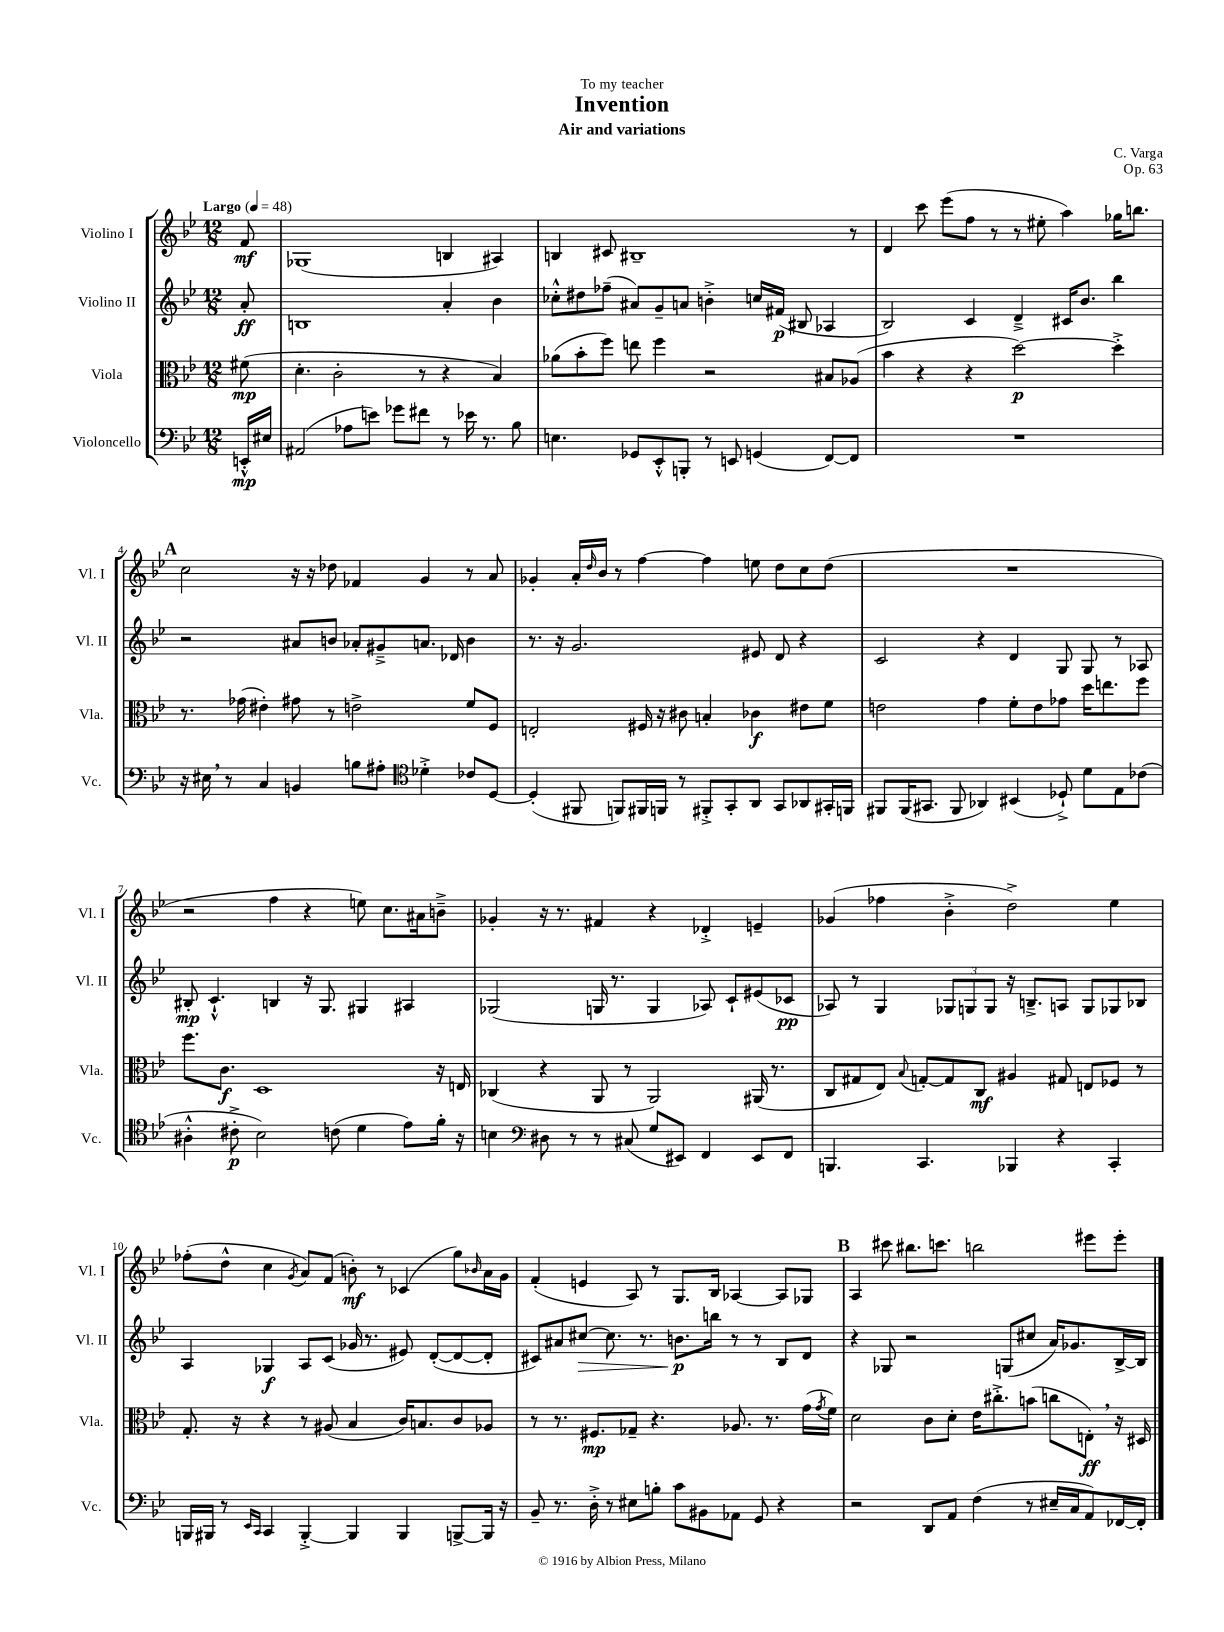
\header { title = "Invention" composer = "C. Varga" subtitle = "Air and variations" dedication = "To my teacher" opus = "Op. 63" }
<<
\new StaffGroup <<
\new Staff = "s0" \with { instrumentName = "Violino I" shortInstrumentName = "Vl. I" } {
    \clef treble \key bes \major \numericTimeSignature \time 12/8 \partial 8 \tempo "Largo" 4 = 48
    f'8\mf |
    ges1( b4 ais4) |
    b4 cis'8 bis1-- r8 |
    d'4 c'''8 ees'''8( f''8 r8 r8 eis''8-. a''4) ges''16 b''8. |
    \mark \markup { \bold "A" } c''2 r16 r16 des''8 fes'4 g'4 r8 a'8 |
    ges'4-. a'16-. \grace { d''16 } bes'16 r8 f''4~ f''4 e''8 d''8 c''8 d''8( |
    R1. |
    r2 f''4 r4 e''8) c''8. ais'16 b'8---> |
    ges'4-. r16 r8. fis'4 r4 des'4-.-> e'4-- |
    ges'4( fes''4 bes'4-.-> d''2->) ees''4 |
    fes''8-.( d''8-^ c''4 \acciaccatura { g'8 } a'8) f'8( b'8-.\mf) r8 ces'4( g''8) \grace { bes'16 } a'16 g'16 |
    f'4-.( e'4 a8) r8 g8. bes16 aes4~ aes8 ges8 |
    \mark \markup { \bold "B" } a4 cis'''8 bis''8. c'''8. b''2 eis'''8 eis'''8-. \bar "|." |
}
\new Staff = "s1" \with { instrumentName = "Violino II" shortInstrumentName = "Vl. II" } {
    \clef treble \key bes \major \numericTimeSignature \time 12/8 \partial 8
    a'8-.\ff |
    b1 a'4-. bes'4 |
    ces''8-.-^ dis''8 fes''8--( ais'8) g'8-- a'8 b'4-.-> c''16 fis'16\p( bis8 aes4 |
    bes2) c'4 d'4---> cis'16 bes'8. bes''4 |
    \mark \markup { \bold "A" } r2 ais'8 b'8 aes'8-. gis'8---> a'8. des'16 b'4 |
    r8. r16 g'2. eis'8 d'8 r4 |
    c'2 r4 d'4 g8 g8 r8 aes8 |
    bis8-.\mp c'4.-!-^ b4 r16 g8. gis4 ais4 |
    ges2( g16 r8. g4 aes8) c'8-! eis'8( ces'8\pp |
    aes8) r8 g4 \tuplet 3/2 { ges8 g8 g8 } r16 b8.---> a8 g8 ges8 bes8 |
    a4 ges4\f a8 c'8( ges'16 r8. eis'8) d'8~-.( d'8~ d'8-. |
    cis'8) ais'8 cis''8~\> cis''8. r8. b'8.\p\! b''16 r8 r8 bes8 d'8 |
    \mark \markup { \bold "B" } r4 ges8 r2 g8( cis''8 a'16) ges'8. bes16~-> bes16 \bar "|." |
}
\new Staff = "s2" \with { instrumentName = "Viola" shortInstrumentName = "Vla." } {
    \clef alto \key bes \major \numericTimeSignature \time 12/8 \partial 8
    fis'8\mp( |
    d'4.-. c'2-. r8 r4 bes4) |
    aes'8( bes'8-. f''8) e''8 f''4 r2 bis8 aes8( |
    bes'4 r4 r4 d''2~\p) d''4-.-> |
    \mark \markup { \bold "A" } r8. ges'16( eis'4-.) gis'8 r8 e'2-> f'8 f8 |
    e2-. fis16 r16 cis'8 b4-. ces'4\f eis'8 f'8 |
    e'2 g'4 f'8-. e'8 ges'8 d''16 e''8. f''8 |
    f''8. c'8.\f d1 r16 e16 |
    ces4( r4 a,8 r8 a,2) ais,16( r8. |
    c8 gis8 ees8) \appoggiatura { bes8 } g8~-. g8 c8\mf ais4 gis8 e8 fes8 r8 |
    g8.-. r16 r4 r8 ais8( bes4 c'16) b8. c'8 aes8 |
    r8 r8. fis8.\mp ges8-- r4. aes8. r8. g'16( \acciaccatura { g'8 } f'16) |
    \mark \markup { \bold "B" } d'2 c'8 d'8-. ees'16 cis''8.-.-> b'8( c''8 e8-.\ff) \breathe r16 dis16 \bar "|." |
}
\new Staff = "s3" \with { instrumentName = "Violoncello" shortInstrumentName = "Vc." } {
    \clef bass \key bes \major \numericTimeSignature \time 12/8 \partial 8
    e,16-.-^\mp eis16 |
    ais,2( aes8 e'8) ges'8 fis'8 r8 ees'16 r8. bes8 |
    e4. ges,8 ees,8-.-^ b,,8-. r8 e,8 g,4( f,8~) f,8 |
    R1. |
    \mark \markup { \bold "A" } r16 eis16 \breathe r8 c4 b,4 b8 ais8-. \clef tenor des'4-.-> ces'8 d8~ |
    d4-.( fis,8 f,8) fis,16 f,16 r8 fis,8-.-> g,8-. a,8 g,8 aes,8 gis,16-. f,16 |
    fis,8 fis,16( gis,8. fis,8 aes,4) bis,4( des8-!->) d'8 ees8 ces'8( |
    ais4-.-^ cis'8-.->\p bes2) c'8( d'4 ees'8) f'16-. r16 |
    b4 \clef bass dis8 r8 r8 cis8( g8 eis,8) f,4 eis,8 f,8 |
    b,,4. c,4. bes,,4 r4 c,4-. |
    b,,16 bis,,16 r8 \grace { ees,16 c,16 } c,4 bis,,4~-.-> bis,,4 bis,,4 b,,8~-> b,,16 r16 |
    bes,8-- r8. d16-.-> r8 eis8 b8-. c'8 bis,8 aes,8 g,8 r4 |
    \mark \markup { \bold "B" } r2 d,8 a,8 f4( r8 eis16-- c16 a,8) fes,16~ fes,16-. \bar "|." |
}
>>
>>
